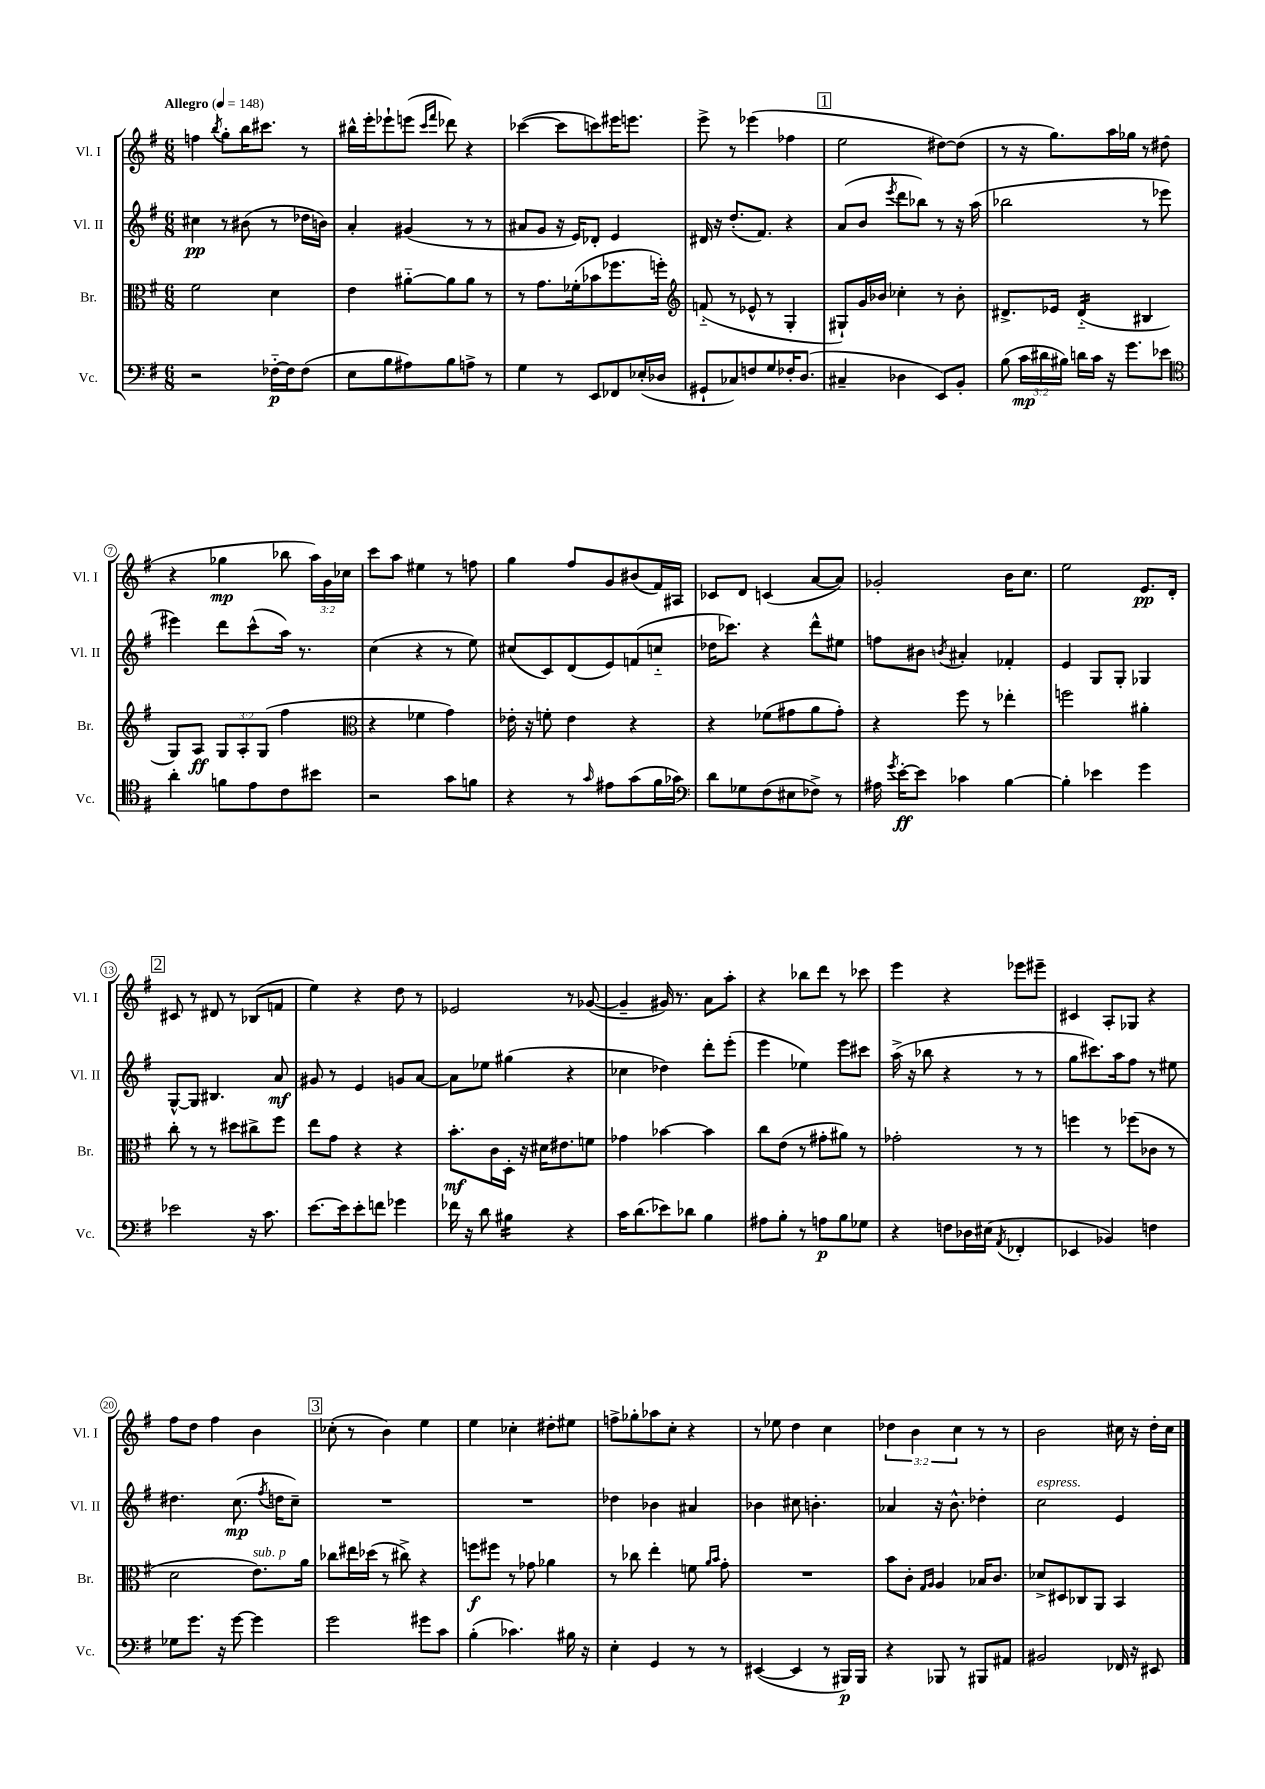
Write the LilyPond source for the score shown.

<<
\new StaffGroup <<
\new Staff = "s0" \with { instrumentName = "Vl. I" shortInstrumentName = "Vl. I" } {
    \clef treble \key g \major \numericTimeSignature \time 6/8 \override Staff.TupletNumber.text = #tuplet-number::calc-fraction-text \tempo "Allegro" 4 = 148
    \autoBeamOff f''4 \acciaccatura { b''8 } g''8[-. b''16 cis'''8.] r8 |
    bis''16[-^ e'''16-. ees'''8-! e'''8]( \grace { c'''16[ fis'''16] } des'''8) r4 |
    ces'''4~( ces'''8[ c'''8) eis'''16 e'''8.] |
    e'''8-> r8 ees'''4( fes''4 |
    \mark \markup { \box "1" } e''2 dis''8[~) dis''8]( |
    r8 r16 g''8.[) a''16 ges''16] r8 dis''8( |
    r4 ges''4\mp bes''8 \tuplet 3/2 { a''16[) g'16 ces''16] } |
    c'''8[ a''8] eis''4 r8 f''8 |
    g''4 fis''8[ g'8 bis'8( fis'16) ais16] |
    ces'8[ d'8] c'4( a'8[~ a'8]) |
    ges'2-. b'16[ c''8.] |
    e''2 e'8.[\pp d'16]-. |
    \mark \markup { \box "2" } cis'8 r8 dis'8 r8 bes8[( f'8] |
    e''4) r4 d''8 r8 |
    ees'2 r8 ges'8~( |
    ges'4-- gis'16) r8. a'8[ a''8]-. |
    r4 bes''8[ d'''8] r8 ces'''8 |
    e'''4 r4 ees'''8[ eis'''8]-- |
    cis'4 a8[-. ges8] r4 |
    fis''8[ d''8] fis''4 b'4 |
    \mark \markup { \box "3" } ces''8-.( r8 b'4) e''4 |
    e''4 ces''4-. dis''8[-. eis''8] |
    f''8[-> ges''8-. aes''8 c''8]-. r4 |
    r8 ees''8 d''4 c''4 |
    \tuplet 3/2 { des''4 b'4 c''4 } r8 r8 |
    b'2 cis''16 r16 d''16[-. cis''16] \bar "|." |
}
\new Staff = "s1" \with { instrumentName = "Vl. II" shortInstrumentName = "Vl. II" } {
    \clef treble \key g \major \numericTimeSignature \time 6/8
    \autoBeamOff cis''4\pp r8 bis'8( r8 des''16[ b'16]) |
    a'4-. gis'4( r8 r8 |
    ais'8[ g'8] r16 e'16[) des'8]-. e'4 |
    dis'16 r16 d''8.[-.( fis'8.]) r4 |
    \mark \markup { \box "1" } a'8[( b'8] \acciaccatura { e'''8 } d'''8[ bes''8]) r8 r16 a''16( |
    bes''2 r8 ees'''8 |
    eis'''4) d'''8[ c'''8-^( a''16]) r8. |
    c''4( r4 r8 e''8) |
    cis''8[( c'8) d'8( e'8) f'8( c''8]-_ |
    des''16[ ces'''8.]) r4 d'''8[-^ eis''8] |
    f''8[ bis'8] \acciaccatura { b'8 } ais'4-. fes'4-. |
    e'4 g8[ g8]-. ges4 |
    \mark \markup { \box "2" } g8[~-^ g8] bis4. a'8\mf |
    gis'8 r8 e'4 g'8[ a'8]~ |
    a'8[ ees''8] gis''4( r4 |
    ces''4 des''4) d'''8[-. e'''8]-.( |
    e'''4 ees''4) e'''8[ cis'''8] |
    a''16->( r16 bes''8 r4 r8 r8 |
    g''8[ cis'''8.) a''16 fis''8] r8 eis''8 |
    dis''4. c''8.\mp( \acciaccatura { fis''8 } d''16[ c''8]--) |
    \mark \markup { \box "3" } R2. |
    R2. |
    des''4 bes'4 ais'4 |
    bes'4 cis''8 b'4.-. |
    aes'4 r16 b'8.-^ des''4-. |
    c''2^\markup { \italic "espress." } e'4 \bar "|." |
}
\new Staff = "s2" \with { instrumentName = "Br." shortInstrumentName = "Br." } {
    \clef alto \key g \major \numericTimeSignature \time 6/8 \override Staff.TupletNumber.text = #tuplet-number::calc-fraction-text
    \autoBeamOff fis'2 d'4 |
    e'4 ais'8[~-_ ais'8 ais'8] r8 |
    r8 g'8.[ fes'16-.( bes'8 fes''8. f''16]-.) |
    \clef treble f'8-_( r8 ees'8-^ r8 g4-. |
    \mark \markup { \box "1" } gis8[-!) g'16 bes'16] ces''4-. r8 bes'8-. |
    dis'8.[-> ees'16] dis'4:16-_( bis4 |
    g8[) a8]\ff \tuplet 3/2 { g8[ a8-. g8]( } fis''4 |
    \clef alto r4 fes'4 g'4) |
    ees'16-. r16 f'8-. ees'4 r4 |
    r4 fes'8[( gis'8 a'8 gis'8]-.) |
    r4 fis''8 r8 ees''4-. |
    f''2 ais'4-. |
    \mark \markup { \box "2" } c''8-. r8 r8 dis''8[ cis''8-> fis''8] |
    e''8[ g'8] r4 r4 |
    b'8.[-.\mf c'16 d16]-. r16 dis'16[ eis'8. f'8] |
    ges'4 bes'4~ bes'4 |
    c''8[ e'8]( r8 gis'8[-. ais'8]) r8 |
    ges'2-. r8 r8 |
    f''4 r8 fes''8[( ces'8] r8 |
    d'2 e'8.[^\markup { \italic "sub. p" }) a'16] |
    \mark \markup { \box "3" } ces''8[ eis''16 des''16]( r8 cis''8->) r4 |
    f''8[\f fis''8] r8 ges'8 aes'4 |
    r8 ces''8 e''4-. f'8 \grace { a'16[ b'16] } g'8-. |
    R2. |
    b'8[ c'8]-. \grace { g16[ a16] } a4 bes16[ c'8.] |
    des'8[-> dis8 ces8 a,8] b,4 \bar "|." |
}
\new Staff = "s3" \with { instrumentName = "Vc." shortInstrumentName = "Vc." } {
    \clef bass \key g \major \numericTimeSignature \time 6/8 \override Staff.TupletNumber.text = #tuplet-number::calc-fraction-text
    \autoBeamOff r2 fes16[~-_\p fes16 fes8]( |
    e8[ b8 ais8) b8 a8]-> r8 |
    g4 r8 e,8[ fes,8 ees16-.( des16] |
    gis,8[-! ces8) f8 g8 fes16-. d8.]( |
    \mark \markup { \box "1" } cis4-- des4 e,8[) b,8]-. |
    b8( \tuplet 3/2 { c'16[\mp dis'16 bis16]) } d'16[ c'16] r16 g'8.[ ees'8] |
    \clef tenor a'4-. f'8[ e'8 c'8 bis'8] |
    r2 g'8[ f'8] |
    r4 r8 \grace { g'16 } eis'8[ g'8( fis'16 ges'16]) |
    \clef bass d'8[ ges8 fis8( eis8 fes8]->) r8 |
    ais16 \acciaccatura { g'8 } e'16[~-.\ff e'8] ces'4 b4~ |
    b4-. ees'4 g'4 |
    \mark \markup { \box "2" } ees'2 r16 c'8. |
    e'8.[~ e'16 e'8-. f'8] ges'4 |
    fes'16 r16 d'8 bis4:16 r4 |
    c'16[ d'8.( ees'8) des'8] b4 |
    ais8[ b8]-. r8 a8[\p b8 ges8] |
    r4 f8[ des16 eis16]( \acciaccatura { a,8 } fes,4-. |
    ees,4 bes,4) f4 |
    ges8[ g'8.] r16 g'8~ g'4 |
    \mark \markup { \box "3" } g'2 gis'8[ c'8] |
    b4-.( ces'4.) bis16 r16 |
    e4-. g,4 r8 r8 |
    eis,4~( eis,4 r8 bis,,16[\p) bis,,16] |
    r4 bes,,8 r8 bis,,8[ ais,8] |
    bis,2 fes,16 r16 eis,8 \bar "|." |
}
>>
>>
\layout { \context { \Score \override BarNumber.stencil = #(make-stencil-circler 0.1 0.3 ly:text-interface::print) } }
